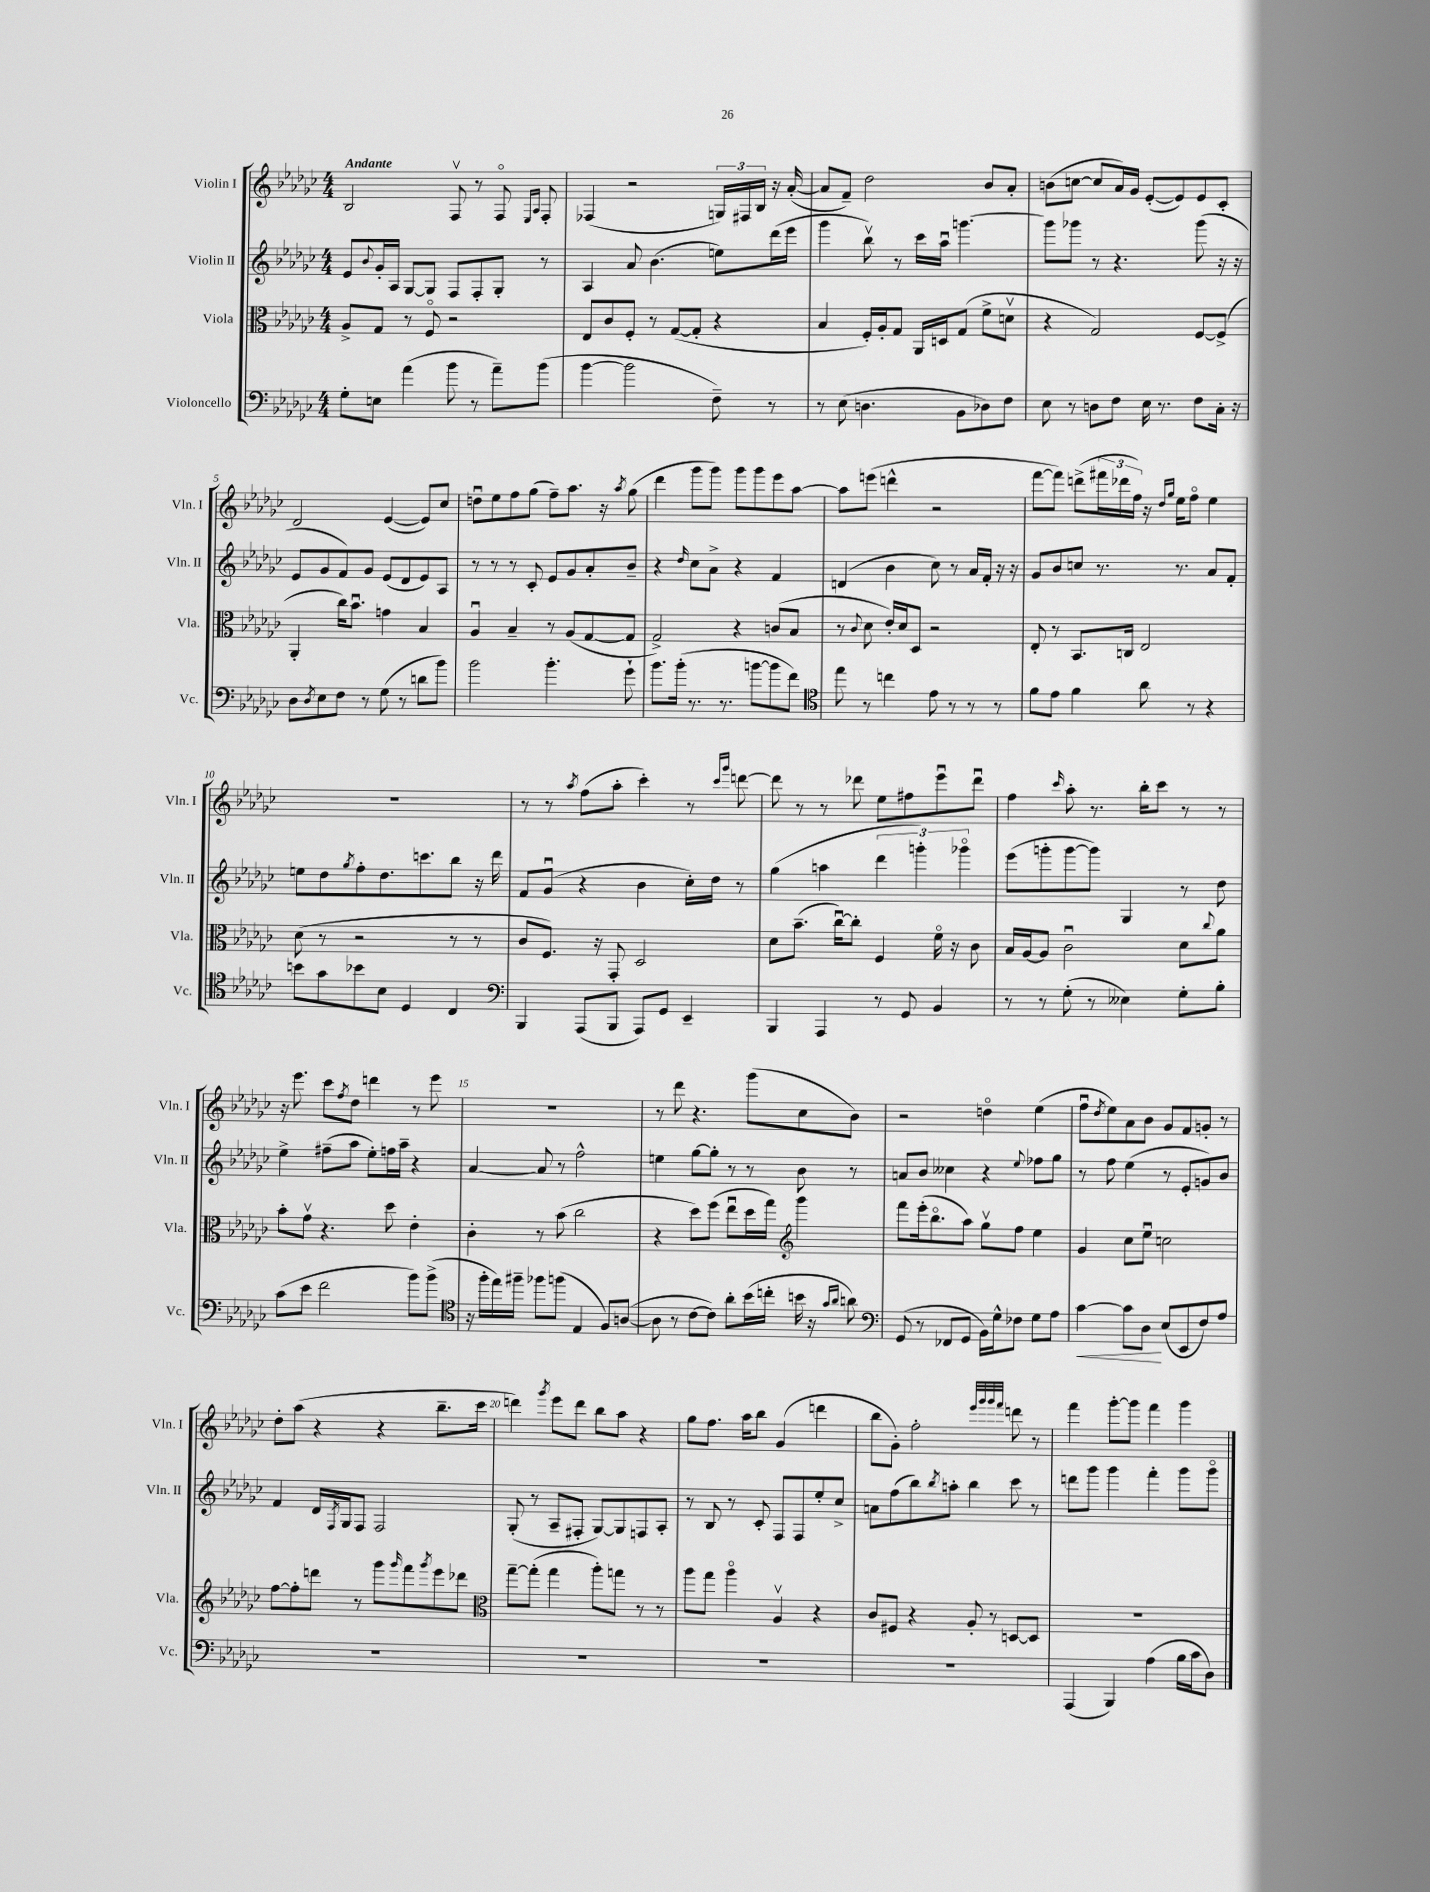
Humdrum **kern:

**kern	**kern	**kern	**kern
*staff4	*staff3	*staff2	*staff1
*clefF4	*clefC3	*clefG2	*clefG2
*k[b-e-a-d-g-c-]	*k[b-e-a-d-g-c-]	*k[b-e-a-d-g-c-]	*k[b-e-a-d-g-c-]
*M4/4	*M4/4	*M4/4	*M4/4
8G-'	8A-^	8e-	2B-
.	.	8qqb-	.
8E	8G-	16g-'	.
.	.	16A-	.
(4a-	8r	[8G-	.
.	8Fo	8G-]	.
8b-	2r	8F	8Fv
8r	.	8F'	8r
8a-~)	.	8G-'	8Fo
.	.	.	16qqE-
.	.	.	16qqA-
(8b-	.	8r	8F'
=	=	=	=
[4b-	8E-	4A-	(4F-
.	8c-	.	.
2b-]	8F'	8a-	2r
.	8r	(4.b-	.
.	([8G-	.	.
.	8G-']	.	.
8F~)	4r	8ee)	24G)
.	.	.	24F#
.	.	.	24B-
8r	.	(16ddd-	16r
.	.	16eee-	([16a-'
=	=	=	=
8r	4B-	4ggg-	8a-]
(8E-	.	.	8f~)
4.D	16F')	8bb-v)	2dd-
.	16A-'	.	.
.	8G-	8r	.
.	16AA-	16ccc-	.
.	16D	16aa-u	.
8BB-	(8G-	[4.ggg	.
8D-)	8f^	.	8b-
8F	8dv	.	8a-'
=	=	=	=
8E-	4r	8ggg]	(8b
8r	.	8ggg-	[8cc
8D	2G-)	8r	8cc]
8F	.	4.r	16a-)
.	.	.	16g-
16E-	.	.	([8e-'
8.r	.	.	.
.	.	.	8e-])
8F	[8F	(8ggg-	8e-
16C-'	(8F^]	16r	8c-'
16r	.	16r	.
=	=	=	=
8D-	4AA-'	8e-	2d-
8qD-	.	.	.
8E-	.	8g-	.
8F	16cc-)	8f)	.
.	8.b-u	.	.
8r	.	8g-	.
(8G-	4g	(8e-	([4e-
8r	.	8d-	.
8d	4B-	8e-)	8e-])
8b-)	.	8A-	8cc-
=	=	=	=
2b-	4A-u	8r	8ddu
.	.	8r	8ee-
.	4B-~	8r	8ff
.	.	8c-'	(8gg-
4.b-'	8r	8e-	8ff~)
.	(8A-	8g-	8.aa-
.	[8G-	8a-'	.
.	.	.	16r
.	.	.	8qaa-
8g-`	8G-]	8b-~	(8gg-
=	=	=	=
8.b-	2G-^)	4r	4ddd-
(16b-'	.	.	.
.	.	16qqdd-	.
8.r	.	8cc-	8ggg-
.	.	8a-^	8ggg-)
8.r	.	.	.
.	4r	4r	8ggg-
[8b	.	.	8ggg-
8b]	(8c	4f	8eee-
8f)	8B-	.	[8aa-
=	=	=	=
*clefC4	*	*	*
8ee-	8r	(4d	8aa-]
.	8qqc-	.	.
8r	8d-	.	(8eee
4cc	16e-')	4b-	4ddd^^
.	16d-	.	.
.	8D-	.	.
8e-	2r	8cc-)	2r
8r	.	8r	.
8r	.	16a-	.
.	.	16f'	.
8r	.	16r	.
.	.	16r	.
=	=	=	=
8f	8E-'	8g-	[8fff
8e-	8r	8b-	8fff])
4f	8.BB-	8cc	(8ddd^
.	.	8.r	24fff#
.	.	.	24ddd-
.	16C	.	.
.	.	.	24ff)
8a-	2E-	.	16r
.	.	.	16qqdd-
.	.	.	16qqgg-
.	.	8.r	16ee-
8r	.	.	8ffo
4r	.	8a-	4ee-
.	.	8f'	.
=	=	=	=
8b	(8d-	8ee	1r
8g-	8r	8dd-	.
.	.	8qgg-	.
8b-	2r	8ff'	.
8B-	.	8.dd-	.
4D-	.	.	.
.	.	8.ccc	.
4C-	8r	8bb-	.
.	8r	16r	.
.	.	16ddd-	.
=	=	=	=
*clefF4	*	*	*
4BBB-	8c-	8f	8r
.	8.F)	(8g-u	8r
.	.	.	8qaa-
(8AAA-	.	4r	(8ff
.	16r	.	.
8BBB-	8GG-'	.	8aa-'
8AAA-)	2D-	4b-	4ccc-')
8GG-	.	.	.
4EE-~	.	16cc-')	8r
.	.	16dd-	.
.	.	.	16qqccc-
.	.	.	16qqggg-
.	.	8r	[8ddd
=	=	=	=
4BBB-	8d-	(4gg-	8ddd]
.	(8.b-~	.	8r
4AAA-	.	4aa	8r
.	[16cc-u)	.	.
.	8cc-']	.	8ddd-
8r	4F	6ddd-	8ee-
8GG-	.	.	8ff#
.	.	6ggg')	.
4BB-	16fo	.	8eee-u
.	16r	.	.
.	.	6ggg-o	.
.	8c-	.	8ddd-u
=	=	=	=
8r	16B-	(8eee-	4ff
.	[16A-	.	.
8r	8A-]	8ggg'	.
.	.	.	16qqccc-
(8G-'	2c-u	[8ggg	8aa-'
8r	.	8ggg])	8.r
4E--)	.	4G-	.
.	.	.	16bb-'
.	.	.	8ccc-
8G-'	8d-	8r	8r
.	8qqcc-	.	.
8B-'	8a-	8dd-	8r
=	=	=	=
(8c-	8b-'	4ee-^	16r
.	.	.	8.eee-
8e-	8g-v	.	.
2f	4.r	(8ff#~	8ccc-
.	.	.	8qff
.	.	8aa-	8dd-
.	.	8ee-')	4ddd
.	8dd-	16ff	.
.	.	16aa-~	.
8b-)	4e-'	4r	8r
(8b-^	.	.	8eee-
=	=	=	=
*clefC4	*	*	*
16r	4c-'	[4a-	1r
16ff'	.	.	.
16ee-)	.	.	.
16ff#~	.	.	.
8ff-	8r	8a-]	.
(8ff	(8b-	8r	.
4E-	2cc-	2ff^^	.
8F)	.	.	.
([8A	.	.	.
=	=	=	=
8A]	4r	4ee	8r
8r	.	.	8ddd-
[8c-	8dd-)	[8gg-	4.r
8c-])	(8ff	8gg-']	.
8a-'	8ee-u	8r	.
(16b-	16dd-	8r	(8ggg-
16cc'	16gg-)	.	.
*	*clefG2	*	*
16b	4ggg-	8b-	8cc-
16r	.	.	.
16qqg-	.	.	.
16qqa-	.	.	.
8a)	.	8r	8b-)
=	=	=	=
*clefF4	*	*	*
(8GG-	8fff	8a	2r
8r	(16eee-'	8b-	.
.	8.bb-o	.	.
8FF-	.	4cc--	.
8GG-	8aa-)	.	.
16BB-)	8gg-v	4r	4ddo
16G-^^	.	.	.
8F-	8ff	.	.
.	.	8qqee-	.
8G-	4ee-	8ff-	(4ee-
8A-	.	8gg-	.
=	=	=	=
[4c-	4g-	8r	8ffu
.	.	.	8qdd-
.	.	8ff	8ee-)
8c-]	8cc-	(4ee-	8a-
8D-	8ee-u	.	8b-
(8E-	2cc	8r	8g-
8EE-	.	8e-'	8f
8F)	.	8g)	8g'
8A-	.	8b-	8r
=	=	=	=
1r	[8ff	4f	8dd-'
.	8ff']	.	(8aa-
.	8ddd	16d-	4r
.	.	8qF	.
.	.	16G-	.
.	8r	8F	.
.	8ggg-	2F	4r
.	16qqggg-	.	.
.	8fff	.	.
.	8qggg-	.	.
.	8eee-	.	8.bb-~
.	8ddd-	.	.
.	.	.	16ccc-
=	=	=	=
*	*clefC3	*	*
1r	[8gg-~	(8G-'	4ddd)
.	(8gg-']	8r	.
.	.	.	8qggg-
.	4gg-	8A-~	8eee-
.	.	8F#'	8ddd
.	8aa-')	[8G-)	8bb-
.	8gg	8G-]	8aa-
.	8r	8F	4r
.	8r	8A-'	.
=	=	=	=
1r	8aa-	8r	8gg-
.	8gg-	8B-	8.ff
.	4aa-o	8r	.
.	.	.	16aa-
.	.	8c-'	8bb-
.	4A-v	8F	(4g-
.	.	8F	.
.	4r	8ee-'	4ddd
.	.	8cc-^	.
=	=	=	=
1r	8c-	8a	8bb-
.	8F#	(8ff	8g-')
.	4r	8bb-)	2ff'
.	.	8qbb-	.
.	.	8aa'	.
.	8A-'	4bb-	.
.	8r	.	.
.	.	.	32qqeee-
.	.	.	32qqggg-
.	.	.	32qqggg-
.	.	.	32qqfff
.	[8D	8ccc-	8ddd
.	8D]	8r	8r
=	=	=	=
(4AAA-	1r	8ddd	4fff
.	.	8ggg-	.
4BBB-)	.	4ggg-	[8ggg-'
.	.	.	8ggg-]
(4A-	.	4fff'	4fff
16B-	.	8ggg-	4ggg-
16c-	.	.	.
8D-)	.	8ggg-o	.
==	==	==	==
*-	*-	*-	*-
